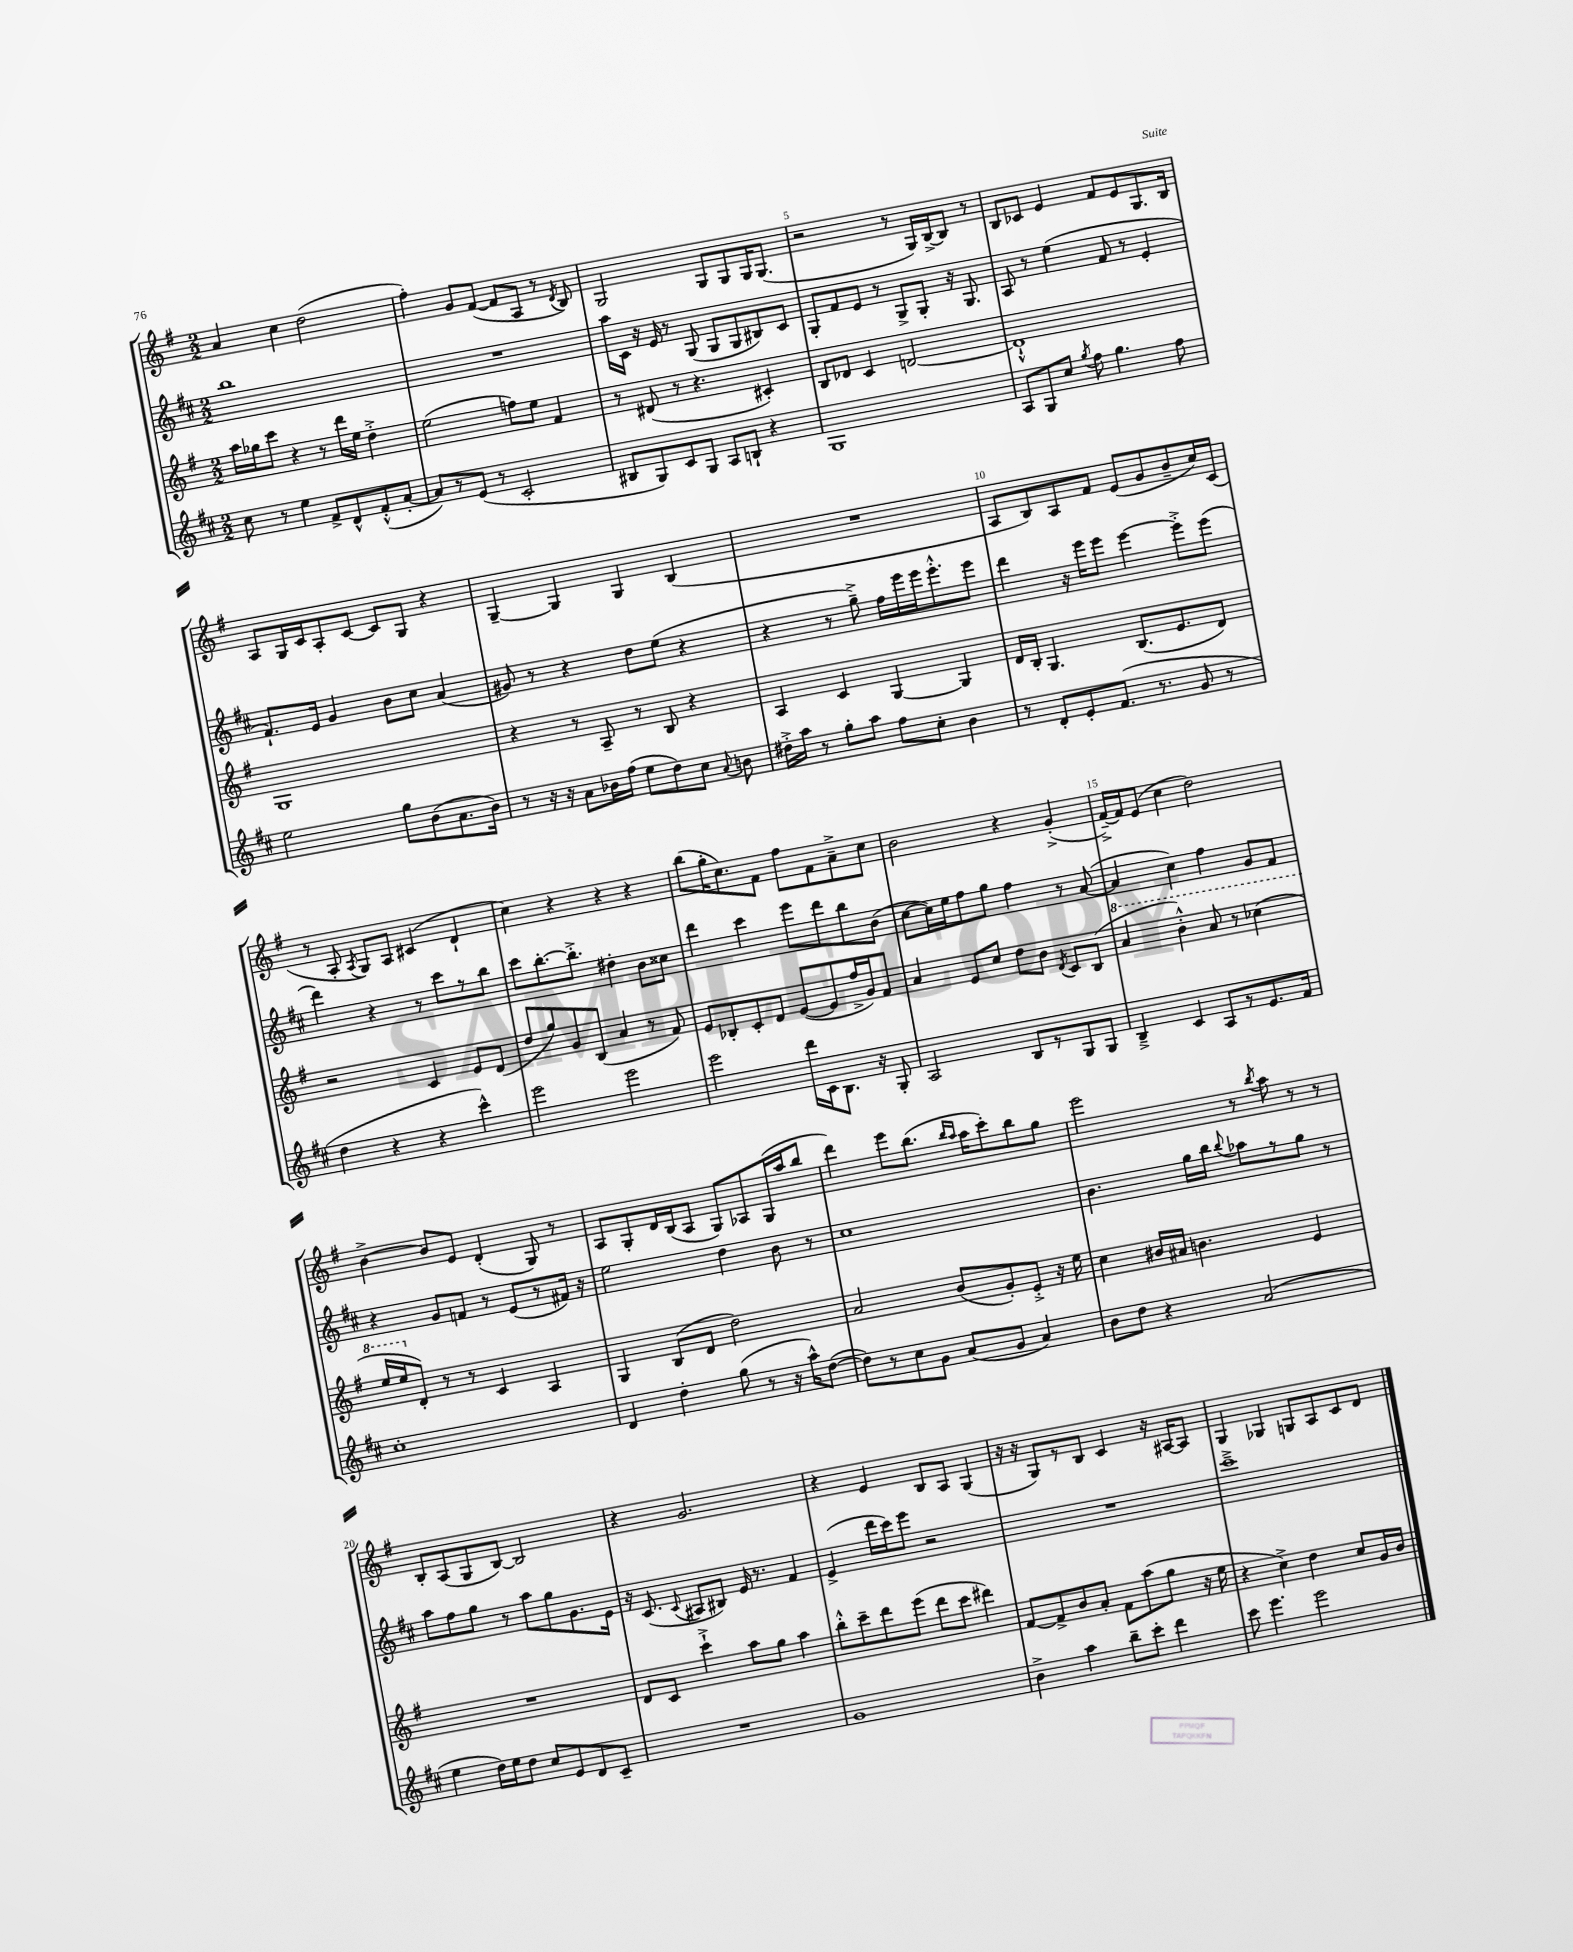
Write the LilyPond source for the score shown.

<<
\new StaffGroup <<
\new Staff = "s0" {
    \clef treble \key g \major \numericTimeSignature \time 2/2
    \autoBeamOff a'4 c''4 d''2( |
    fis''4-.) g'8[ fis'8]~( fis'8[ a8] r8 \acciaccatura { d'8 } b8) |
    g2 g8[ g8 g16 g8.]( |
    r2 r8 g16[) b16~-> b8] r8 |
    b8[ ces'8] e'4 fis'8[ e'8 g8. b16] |
    a8[ g16 c'16 a8-. c'8]~ c'8[ g8] r4 |
    g4~-- g4 g4 b4( |
    R1 |
    a8[ b8) a8 fis'8] e'8[( g'8 b'8-- c''16) c'16]( |
    r8 a8-. \acciaccatura { a8 } g8[) a8] cis'4( d'4-! |
    c''4) r4 r4 r4 |
    b''8[( g''16-. c''8.) fis'8] fis''8[ fis'8 a'8---> c''8] |
    b'2 r4 g'4-.->( |
    fis'16[~--->) fis'16 e'8]( c''4 d''2) |
    b'4~-> b'8[ e'8] d'4-.( g8) r8 |
    a8[ g8-. d'16 b16( a8] g8[) aes8 g16( a''16 b''8] |
    d'''4) e'''8[ b''8.]( \grace { b''16[ a''16] } a''16[ c'''8-.) b''8 g''8] |
    e'''2 r8 \acciaccatura { b''8 } a''8 r8 r8 |
    b8[-. a8( g8 b8]~) b2 |
    r4 g'2. |
    r4 e'4 b8[ a8] g4( |
    r16 r16 g8[) r8 b8] c'4 r16 ais16[~ ais8] |
    g4 ges4 g8[ a8 c'8 d'8] \bar "|." |
}
\new Staff = "s1" {
    \clef treble \key d \major \numericTimeSignature \time 2/2
    \autoBeamOff b''1 |
    R1 |
    a''16[ cis'16] r16 e'16 r8 g8( g8[ g8 bis8) cis'8] |
    g8[-. fis'8 e'8] r8 g8[-> g8]-. r16 g8. |
    a8 r8 e''4( fis'8 r8 e'4-. |
    fis'8.[-!) e'16] g'4 b'8[ cis''8] a'4( |
    gis'8) r8 r4 d''8[ e''8]( r4 |
    r4 r8 g''8--->) fis''16[ e'''16 e'''16 e'''8.-.-^ e'''8] |
    d'''4 r16 e'''16[ e'''8] e'''4~ e'''8[-.-> e'''8]( |
    d'''4) r4 r8 cis'''8[ r8 b''8] |
    cis'''8[ b''8.~-. b''8.]-.-> dis''4-. b'8[ cisis''8] |
    d'''4 cis'''4 e'''8[ d'''8 b''8 b'8]( |
    cis''8[~ cis''16) e''16 fis''8 g''8] fis''4 r8 a'8~( |
    a'4 cis''4) fis''4 g'8[ fis'8] |
    r4 g'8[ f'8] r8 e'8[( r8 fis'16]) r16 |
    e''2 d''4 b'8 r8 |
    cis''1 |
    b'4. g''16[ b''16] \appoggiatura { b''8 } aes''8[ r8 g''8] r8 |
    a''8[ fis''8 g''8] r8 a''8[ g''8 g'8. e'16] |
    r16 cis'8.( \appoggiatura { cis'8 } ais8[ bis8]) e'16 r8. fis'4 |
    e'4->( d'''16[ cis'''16) e'''8] r2 |
    R1 |
    cis'''1---> \bar "|." |
}
\new Staff = "s2" {
    \clef treble \key g \major \numericTimeSignature \time 2/2
    \autoBeamOff a''16[ ges''16 c'''8] r4 r8 d'''16[ e''16] d''4-.-> |
    e''2( f''8[) e''8] fis'4 |
    r8 dis'8( r8 r4. cis'4-.) |
    b8[ des'8] c'4 d'2~ |
    d'1-!-^ |
    g1 |
    r4 r8 a8-- r8 b8 r4 |
    a4 c'4 g4~ g4 |
    d'16[ b16]-. g4. b8.[( e'8. d'8]) |
    r2 c'4 e'8[ d'8]( |
    d''8[ g''8) g'8 b8]( a'4 r8 fis'8) |
    e'8[ bes8-. c'8-. d'8] e'8[~( e'8 fis''16-> g'16) fis'8] |
    a'4 e'8[ c''8] d''8[ b'8] \acciaccatura { d'8 } c'8[ b8]( |
    \ottava #1 a''4 b''4-.-^) a''8 r8 ces'''4( |
    e'''16[ e'''16 \ottava #0 d'8]-.) r8 r8 c'4 a4 |
    g4 b8[( d'8] d''2) |
    a'2 b'8[( g'8-.) e'8]-.-> r16 e''16 |
    c''4 bis'16[ ais'16] b'4. e'4 |
    R1 |
    d'8[ c'8] c'''4-!-> a''8[ g''8] a''4 |
    b''8[-.-^ c'''8-- d'''8 e'''8]( d'''8[ c'''8] dis'''4) |
    fis'8[~ fis'8-> b'8 a'8]-. fis'8[ a''8( g''8] r16 e''16 |
    r4 c''4->) d''4 c''8[ g'16 b'16] \bar "|." |
}
\new Staff = "s3" {
    \clef treble \key d \major \numericTimeSignature \time 2/2
    \autoBeamOff cis''8 r8 e''4 fis'8[-> d'8-^ fis'8-.-^( a'8]~-. |
    a'8[) r8 e'8]( r8 cis'2-. |
    bis8[ g8) cis'8 g8] a8[ b8]-! r4 |
    g1 |
    a8[ g8 cis''8] \acciaccatura { g''8 } fis''8 g''4. fis''8 |
    e''2 g''8[ b'8( a'8. b'16]) |
    r8 r16 r16 a'8[ bes'16 fis''16]( e''8[ d''8) cis''8] \appoggiatura { a'8 } b'8 |
    dis''16[-.-> a''16] r8 g''8[-. a''8] fis''8[ cis''8]-. b'4 |
    r8 d'8[-. e'8-. fis'8.]( r8. g'8 r8 |
    d''4 r4 r4 cis'''4-^) |
    e'''2 e'''2 |
    e'''2 d'''16[ cis'16 b8.] r16 g8-. |
    a2 b8[ r8 g8 g8] |
    b4---> cis'4 a8[ r8 e'8. fis'16] |
    cis''1-. |
    d'4 d''4-. g''8( r8 r16 a''16[-^) d''8]~( |
    d''8[) r8 cis''8 g'8] a'8[( g'8] a'4) |
    b'8[ d''8] r4 a'2( |
    e''4 d''16[) e''16 d''8] cis''8[ e'8 d'8 cis'8]-- |
    R1 |
    g'1 |
    b'4-> a''4 b''8[-- cis'''8]-. d'''4 |
    cis'''8 e'''4. e'''2 \bar "|." |
}
>>
>>
\layout { \context { \Score currentBarNumber = #2 \override BarNumber.break-visibility = ##(#f #t #t) barNumberVisibility = #(every-nth-bar-number-visible 5) } }
